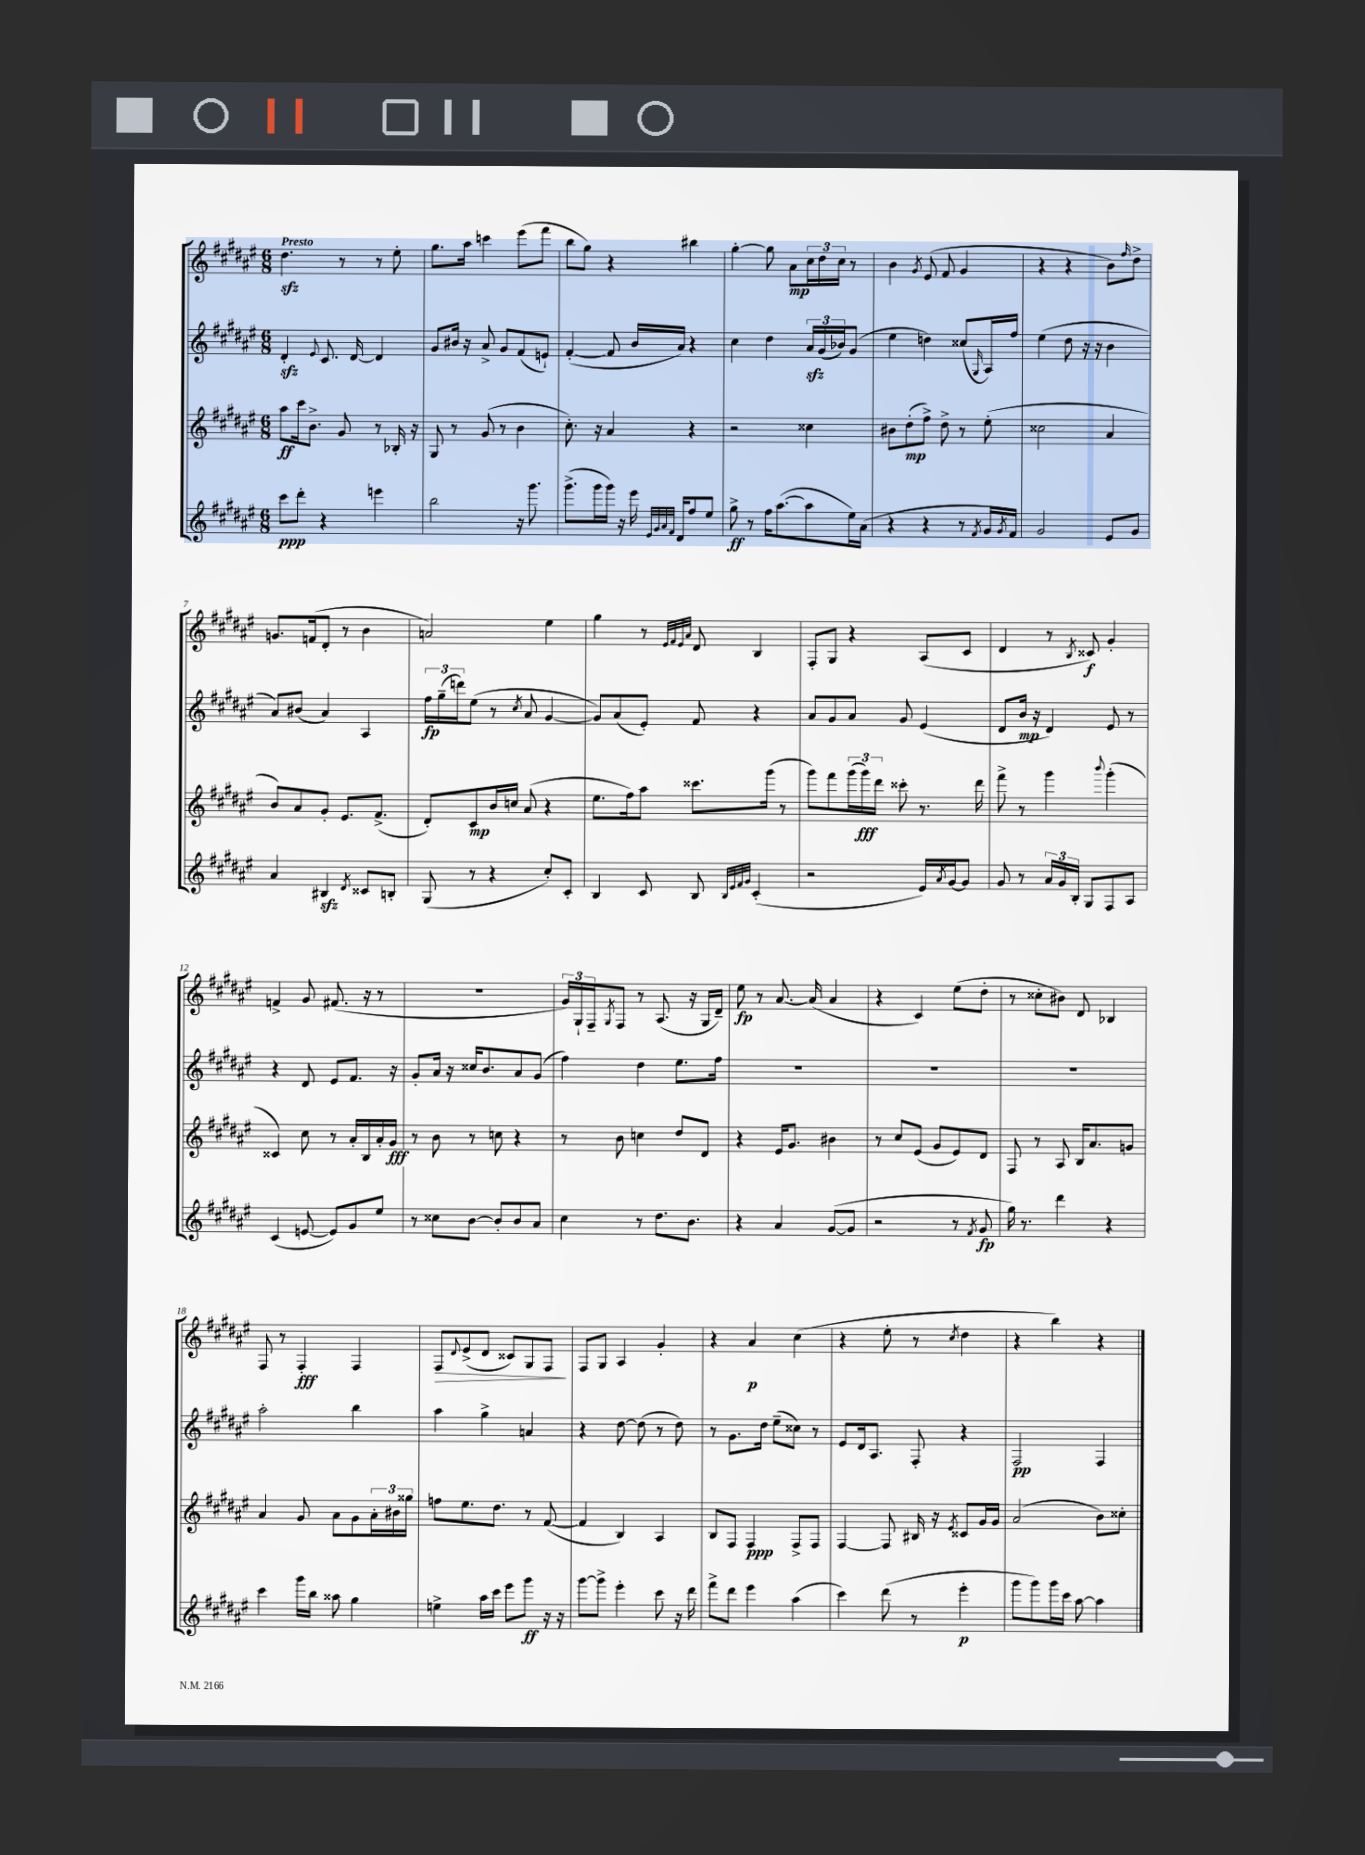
<<
\new StaffGroup <<
\new Staff = "s0" {
    \clef treble \key fis \major \numericTimeSignature \time 6/8 \tempo "Presto"
    dis''4.\sfz r8 r8 eis''8-. |
    gis''8. ais''16 c'''4 eis'''8( fis'''8 |
    b''8 gis''8) r4 bis''4 |
    gis''4~-. gis''8 ais'8\mp \tuplet 3/2 { cis''16 dis''16 cis''16 } r8 |
    b'4 \acciaccatura { gis'8 } eis'8( fis'8 gis'4 |
    r4 r4 b'8) \grace { fis''16 } dis''8-> |
    g'8. f'16( dis'8-. r8 b'4 |
    a'2) eis''4 |
    gis''4 r8 \grace { eis'32 fis'32 eis'32 ais'32 } dis'8 b4 |
    fis8-. gis8 r4 ais8( cis'8 |
    dis'4 r8 \acciaccatura { b8 } cisis'8\f) gis'4-. |
    f'4-> gis'8 fis'8.( r16 r8 |
    R2. |
    \tuplet 3/2 { gis'16) gis16-! fis16-- } \acciaccatura { gis8 } fis8 r8 ais8.( r16 gis16 dis'16--) |
    eis''8\fp r8 ais'8.~ ais'16( ais'4 |
    r4 cis'4) eis''8( dis''8-. |
    r8 cisis''8-. bis'8) dis'8 bes4 |
    fis8 r8 fis4-.\fff fis4 |
    fis8\> \appoggiatura { dis'8 } eis'8->( dis'8 cisis'8) gis8 fis8\! |
    fis8 gis8 ais4 gis'4-. |
    r4 ais'4\p cis''4( |
    r4 eis''8-. r8 \acciaccatura { cis''8 } dis''4 |
    r4 b''4) r4 \bar "|." |
}
\new Staff = "s1" {
    \clef treble \key fis \major \numericTimeSignature \time 6/8
    dis'4-.\sfz \appoggiatura { eis'8 } cis'8. dis'16~ dis'4 |
    gis'8 bis'16 r16 ais'8-> gis'8 fis'8( e'8-!) |
    fis'4~-.( fis'8 b'16 ais'16) r4 |
    cis''4 dis''4 \tuplet 3/2 { ais'16\sfz gis'16( bes'16) } gis'8( |
    eis''4 d''4) cisis''8( \grace { gis16 } ais16) fis''16 |
    eis''4( dis''8 r16 r16 b'4 |
    ais'8) bis'8( ais'4) ais4 |
    \tuplet 3/2 { fis''16\fp gis''16--( d'''16) } eis''8( r8 \acciaccatura { cis''8 } ais'8 gis'4~ |
    gis'8) ais'8( eis'8-.) fis'8 r4 |
    ais'8 gis'8 ais'8 gis'8 eis'4( |
    dis'8 b'16\mp r16 dis'4) eis'8 r8 |
    r4 dis'8 eis'8 fis'8. r16 |
    gis'8-. ais'16 r16 cisis''16 b'8. ais'8 gis'8( |
    fis''4) dis''4 eis''8. fis''16 |
    R2. |
    R2. |
    R2. |
    ais''2-. b''4 |
    ais''4 gis''4-> a'4 |
    r4 dis''8~ dis''8( r8 dis''8) |
    r8 gis'8. dis''16 eis''8--( cisis''8) r8 |
    eis'8 dis'16 ais8. fis8-. r4 |
    fis2\pp fis4 \bar "|." |
}
\new Staff = "s2" {
    \clef treble \key fis \major \numericTimeSignature \time 6/8
    ais''8\ff cis'''16 b'8.-> gis'8 r8 bes16-. r16 |
    gis8 r8 gis'8( r8 b'4 |
    cis''8.-.) r16 ais'4 r4 |
    r2 cisis''4 |
    bis'8 dis''8-.\mp( fis''8->) dis''8-> r8 eis''8-.( |
    cisis''2 ais'4 |
    b'8) ais'8 gis'8-. eis'8. fis'8.->( |
    dis'8-.) cis'8\mp b'16 c''16 ais'8( r4 |
    eis''8. fis''16) ais''8 cisis'''8. gis'''16( r8 |
    gis'''8) fis'''8 \tuplet 3/2 { gis'''16( gis'''16\fff) dis'''16 } cisis'''8-. r8. dis'''16 |
    fis'''8-> r8 gis'''4 \appoggiatura { b'''8 } gis'''4-.( |
    cisis'4) cis''8 r8 ais'16-. b16 ais'16-. gis'16\fff |
    r8 b'8 r8 c''8 r4 |
    r8 b'8 c''4 dis''8 dis'8 |
    r4 eis'16 gis'8. bis'4 |
    r8 cis''8 eis'8( gis'8 eis'8) dis'8 |
    fis8 r8 ais8 b16 ais'8. g'8 |
    ais'4 gis'8 ais'8 gis'8 \tuplet 3/2 { ais'16-. bis'16 gisis''16 } |
    f''8 eis''8. dis''8. r8 fis'8~( |
    fis'4 b4) ais4 |
    b8 fis8 fis4\ppp fis8-> fis8 |
    fis4~ fis8 bis16 r16 \acciaccatura { eis'8 } cisis'8 gis'16 gis'16 |
    ais'2( b'8) cisis''8-. \bar "|." |
}
\new Staff = "s3" {
    \clef treble \key fis \major \numericTimeSignature \time 6/8
    cis'''8\ppp dis'''8-. r4 e'''4 |
    b''2 r16 gis'''8. |
    gis'''8.->( gis'''16 gis'''16) r16 eis'''16 \grace { eis'32 gis'32 ais'32 fis'32 } dis'16 fis''8 eis''8 |
    gis''8->\ff r8 fis''16 ais''8.~( ais''8 eis''16) ais'16( |
    r4 r4 r8 \acciaccatura { fis'8 } gis'16 \acciaccatura { gis'8 } fis'16) |
    gis'2 eis'8 gis'8 |
    ais'4 bis4\sfz \acciaccatura { dis'8 } cisis'8 b8-. |
    gis8( r8 r4 cis''8-.) cis'8-. |
    b4 cis'8 b8 \grace { b32 eis'32 fis'32 gis'32 } cis'4-.( |
    r2 eis'16) \acciaccatura { ais'8 } gis'16~ gis'8 |
    gis'8 r8 \tuplet 3/2 { ais'16 gis'16 b16-. } gis8 fis8 ais8 |
    cis'4( e'8~ e'8) gis'8 eis''8 |
    r8 cisis''8 b'8~ b'8-. b'8 ais'8 |
    cis''4 r8 dis''8. b'8. |
    r4 ais'4 gis'8~( gis'8 |
    r2 r8 \acciaccatura { fis'8 } gis'8\fp |
    gis''16) r8. dis'''4 r4 |
    cis'''4 gis'''16 b''16 aisis''8 gis''4 |
    e''4-> ais''16 cis'''16 eis'''8 gis'''8\ff r16 r16 |
    gis'''8~ gis'''8-> eis'''4-. cis'''8 r16 dis'''16 |
    fis'''8-> dis'''8 eis'''4 ais''4( |
    cis'''4) dis'''8( r8 eis'''4-.\p |
    gis'''8 gis'''8) gis'''16 cis'''16 ais''8~ ais''4 \bar "|." |
}
>>
>>
